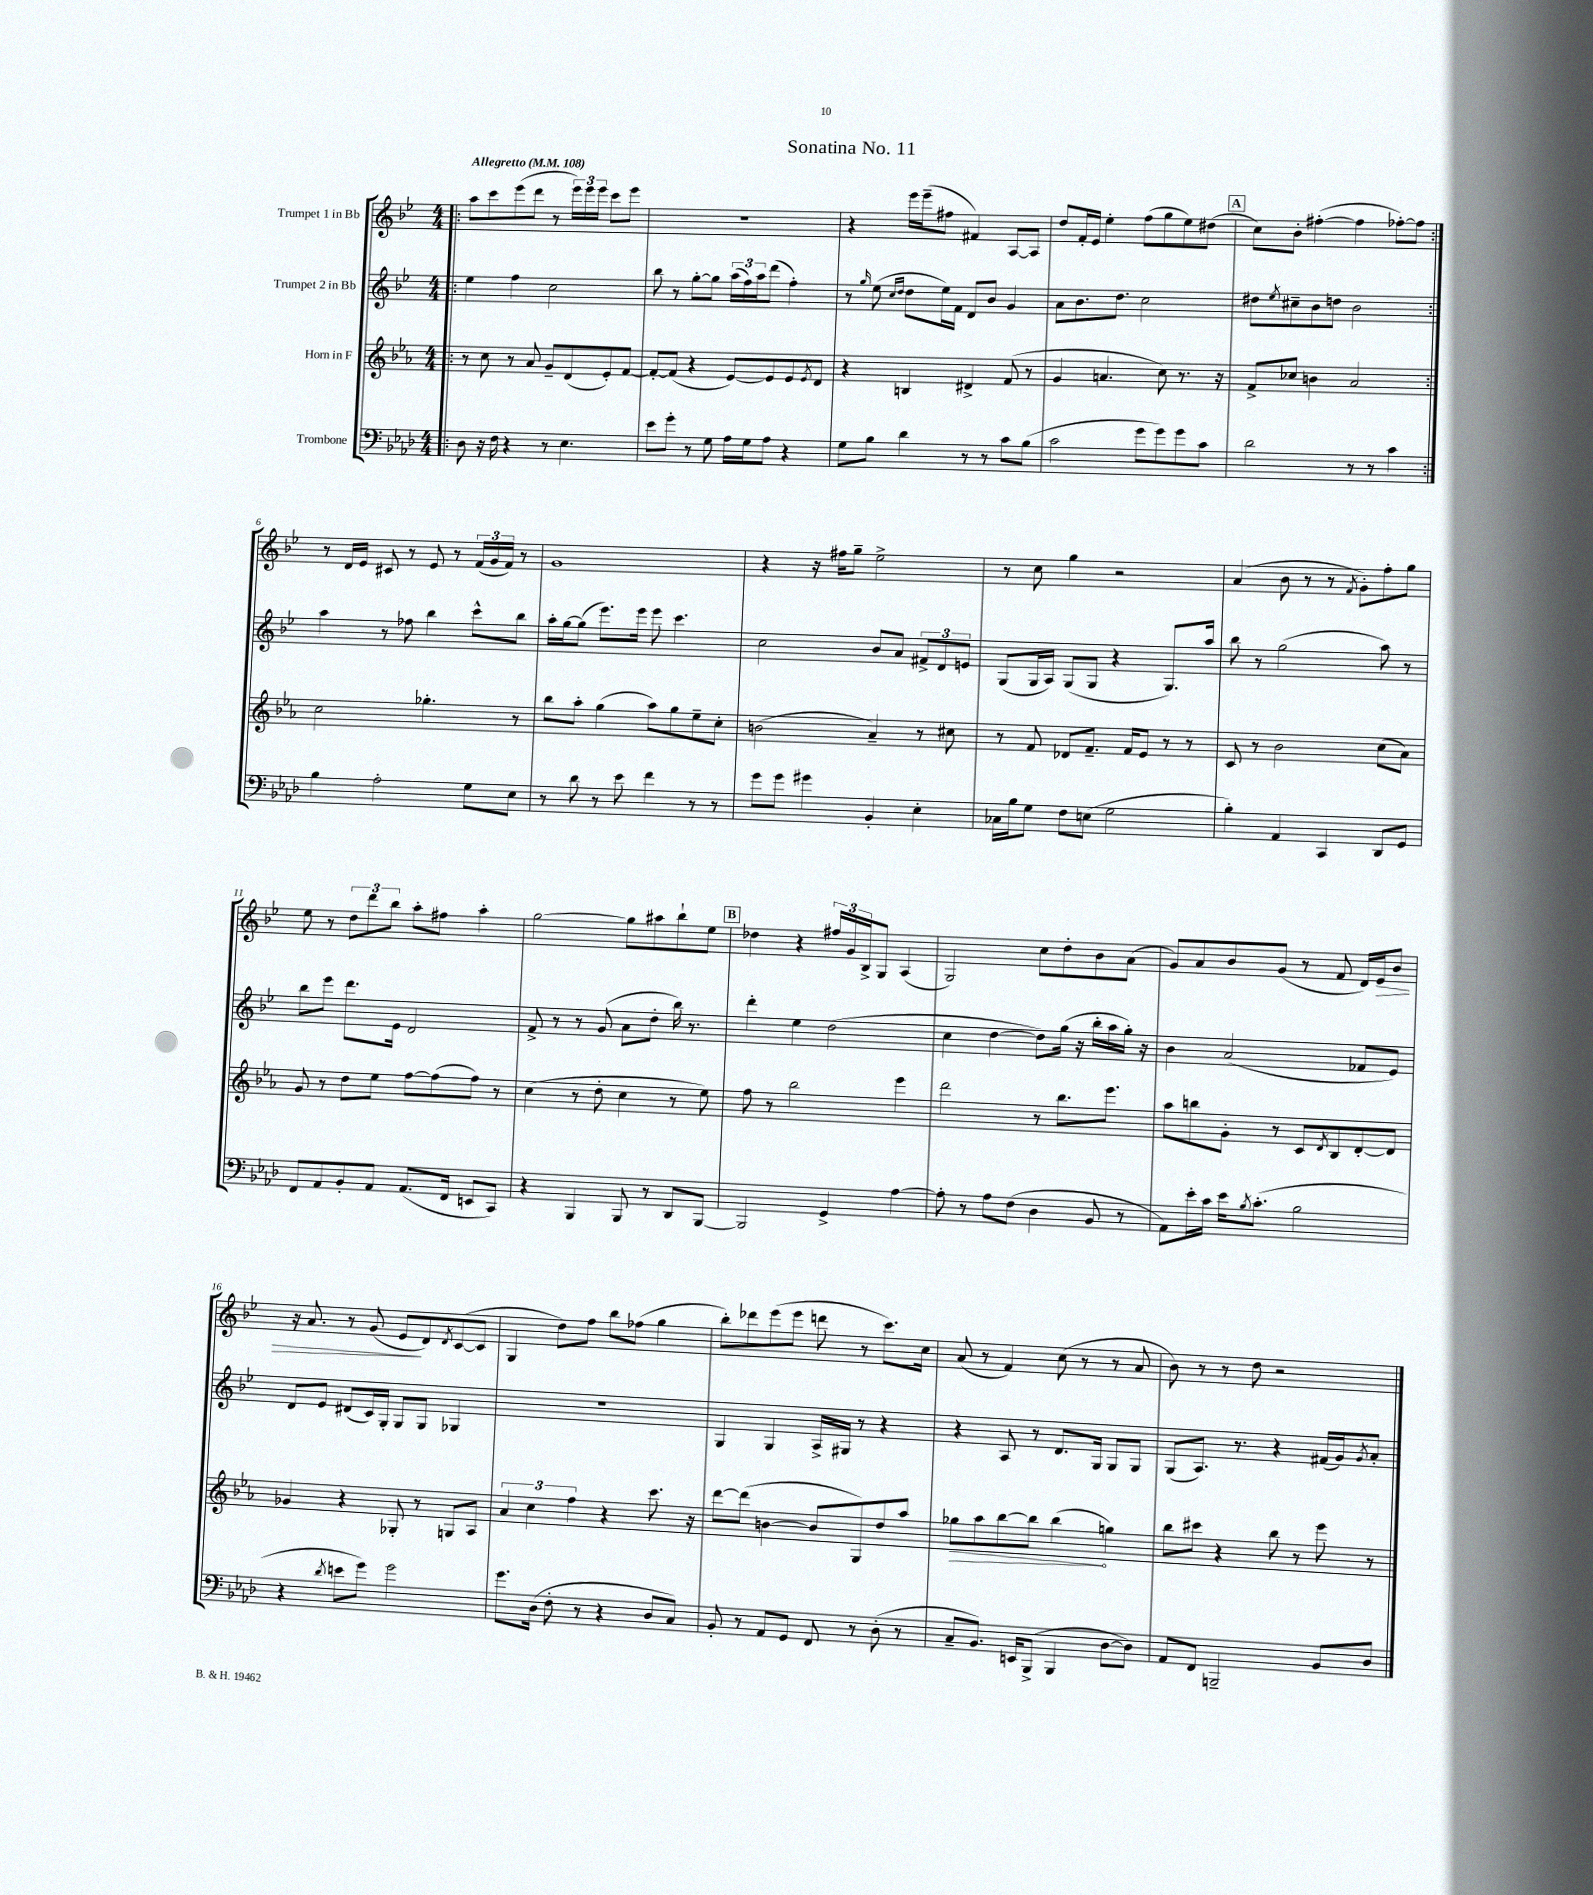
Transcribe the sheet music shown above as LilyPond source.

\header { title = "Sonatina No. 11" }
<<
\new StaffGroup <<
\new Staff = "s0" \with { instrumentName = "Trumpet 1 in Bb" } {
    \clef treble \key bes \major \numericTimeSignature \time 4/4 \tempo "Allegretto" 4 = 108
    \repeat volta 2 { \bar ".|:" a''8 c'''8 ees'''8( d'''8 r8 \tuplet 3/2 { ees'''16) ees'''16 ees'''16 } c'''8 ees'''8 |
    R1 |
    r4 ees'''16 ees'''16--( fis''8 fis'4) a8~ a8 |
    d''8 f'16-. ees'16 ees''4-. f''8( g''8 ees''8) dis''8( |
    \mark \markup { \box "A" } c''8) bes'8-. fis''4~-.( fis''4 fes''8~-.) fes''8 | }
    r8 d'16 ees'16 cis'8 r8 ees'8 r8 \tuplet 3/2 { f'16( g'16 f'16) } r8 |
    g'1 |
    r4 r16 fis''16 g''8-- ees''2-> |
    r8 c''8 g''4 r2 |
    a'4( bes'8 r8 r8 \acciaccatura { f'8 } g'8-.) f''8-. g''8 |
    ees''8 r8 \tuplet 3/2 { d''8 d'''8 bes''8 } a''8-. fis''8 a''4-. |
    g''2~ g''8 ais''8 bes''8-! ees''8 |
    \mark \markup { \box "B" } des''4 r4 \tuplet 3/2 { fis''16 g'16 bes16-> } g8 a4( |
    g2) c''8 d''8-. bes'8 a'8( |
    g'8) a'8 bes'8 g'8( r8 f'8 d'16) ees'16\> bes'8 |
    r16 a'8. r8 g'8( ees'8\! d'8) \acciaccatura { d'8 } c'8~( c'8 |
    g4 d''8) f''8 bes''8 fes''8( g''4 |
    bes''8-.) des'''8 ees'''8( ees'''8 d'''8 r8 c'''8.) c''16 |
    a'8( r8 f'4) c''8( r8 r8 a'8 |
    bes'8) r8 r8 d''8 r2 \bar "|." |
}
\new Staff = "s1" \with { instrumentName = "Trumpet 2 in Bb" } {
    \clef treble \key bes \major \numericTimeSignature \time 4/4
    \repeat volta 2 { \bar ".|:" ees''4 f''4 c''2 |
    bes''8 r8 g''8~-. g''8 \tuplet 3/2 { a''16( f''16) a''16 } d'''8( f''4-.) |
    r8 \grace { g''16 } ees''8( \grace { c''16 d''16 } d''8 ees''16) f'16 d'8 bes'8 g'4 |
    a'8 bes'8. d''8. c''2 |
    \mark \markup { \box "A" } dis''8 \acciaccatura { ees''8 } cis''8-- bes'8 d''8 bes'2 | }
    a''4 r8 fes''8 bes''4 c'''8-^ bes''8 |
    a''16-. g''16~ g''8( ees'''8.) ees'''16 ees'''8 c'''4. |
    c''2 bes'8 a'8 \tuplet 3/2 { fis'8-> d'8 e'8 } |
    g8( g16 a16) g8( g8 r4 g8.) a''16 |
    bes''8 r8 g''2( a''8) r8 |
    bes''8 ees'''8 d'''8. ees'16 d'2 |
    f'8-> r8 r8 g'8( a'8 d''8-. bes''16) r8. |
    \mark \markup { \box "B" } d'''4-. ees''4 d''2( |
    c''4 d''4~ d''8) g''16( r16 bes''16-. a''16 g''16-.) r16 |
    bes'4 a'2( fes'8 ees'8) |
    d'8 ees'8 dis'8( c'16) g16-. g8 g8 ges4 |
    R1 |
    g4 g4 a16-> gis16 r8 r4 |
    r4 a8 r8 d'8. g16 g8 g8 |
    g8( a8.) r8. r4 fis'16( g'16) \acciaccatura { g'8 } a'8-. \bar "|." |
}
\new Staff = "s2" \with { instrumentName = "Horn in F" } {
    \clef treble \key ees \major \numericTimeSignature \time 4/4
    \repeat volta 2 { \bar ".|:" r8 c''8 r8 aes'8 g'8-- d'8( ees'8-.) f'8~ |
    f'8~-. f'8( r4 ees'8~) ees'8 ees'8 \acciaccatura { ees'8 } d'8 |
    r4 b4 dis'4-> f'8( r8 |
    g'4 a'4. c''8) r8. r16 |
    \mark \markup { \box "A" } f'8-> ces''8 b'4 aes'2 | }
    c''2 ges''4.-. r8 |
    bes''8 aes''8-. g''4( aes''8) g''8 ees''8-- c''8-. |
    b'2( aes'4--) r8 cis''8 |
    r8 f'8 des'8 f'8.-- f'16 ees'8 r8 r8 |
    c'8 r8 bes'2 c''8( aes'8) |
    g'8 r8 d''8 ees''8 f''8~ f''8( f''8) r8 |
    c''4( r8 d''8-. c''4 r8 ees''8) |
    \mark \markup { \box "B" } f''8 r8 bes''2 ees'''4 |
    d'''2 r8 bes''8. ees'''8. |
    aes''8 b''8 g'8-. r8 c'8 \acciaccatura { d'8 } bes8 d'8~-. d'8 |
    ges'4 r4 ges8-. r8 g8 aes8 |
    \tuplet 3/2 { aes'4 c''4 f''4 } r4 c'''8. r16 |
    d'''8~ d'''8( b'4~ b'8 g8) d''8 aes''8 |
    \once \override Hairpin.circled-tip = ##t ges''8\> aes''8 bes''8~ bes''8 bes''4\!( g''4) |
    bes''8 cis'''8 r4 bes''8 r8 ees'''8 r8 \bar "|." |
}
\new Staff = "s3" \with { instrumentName = "Trombone" } {
    \clef bass \key aes \major \numericTimeSignature \time 4/4
    \repeat volta 2 { \bar ".|:" des8 r16 f16 r4 r8 ees4. |
    ees'8 g'8-. r8 g8 aes16 g16 aes8 r4 |
    g8 bes8 des'4 r8 r8 c'8 bes8( |
    c'2 g'8 g'8) g'8 c'8 |
    \mark \markup { \box "A" } des'2 r8 r8 c'4 | }
    bes4 aes2-. g8 ees8 |
    r8 des'8 r8 ees'8 f'4 r8 r8 |
    g'8 g'8 gis'4 bes,4-. ees4-. |
    ces16 bes16 g8 f8 e8( g2 |
    bes4-.) aes,4 c,4 des,8 g,8 |
    f,8 aes,8 bes,8-. aes,8 aes,8.( f,16 e,8 c,8) |
    r4 bes,,4 bes,,8 r8 des,8 bes,,8~ |
    \mark \markup { \box "B" } bes,,2 g,4-> aes4~ |
    aes8-. r8 aes8 f8( des4 bes,8 r8 |
    aes,8) ees'16-. c'16 ees'16 \acciaccatura { bes8 } c'8.-.( bes2 |
    r4 \acciaccatura { des'8 } e'8 g'8) g'2 |
    g'8. des16( f8-. r8 r4 des8 c8) |
    bes,8-. r8 aes,8 g,8 f,8 r8 des8-.( r8 |
    c8-- bes,8.) e,16 bes,,8->( bes,,4 des8~ des8) |
    aes,8 f,8 b,,2-- bes,8 des8 \bar "|." |
}
>>
>>
